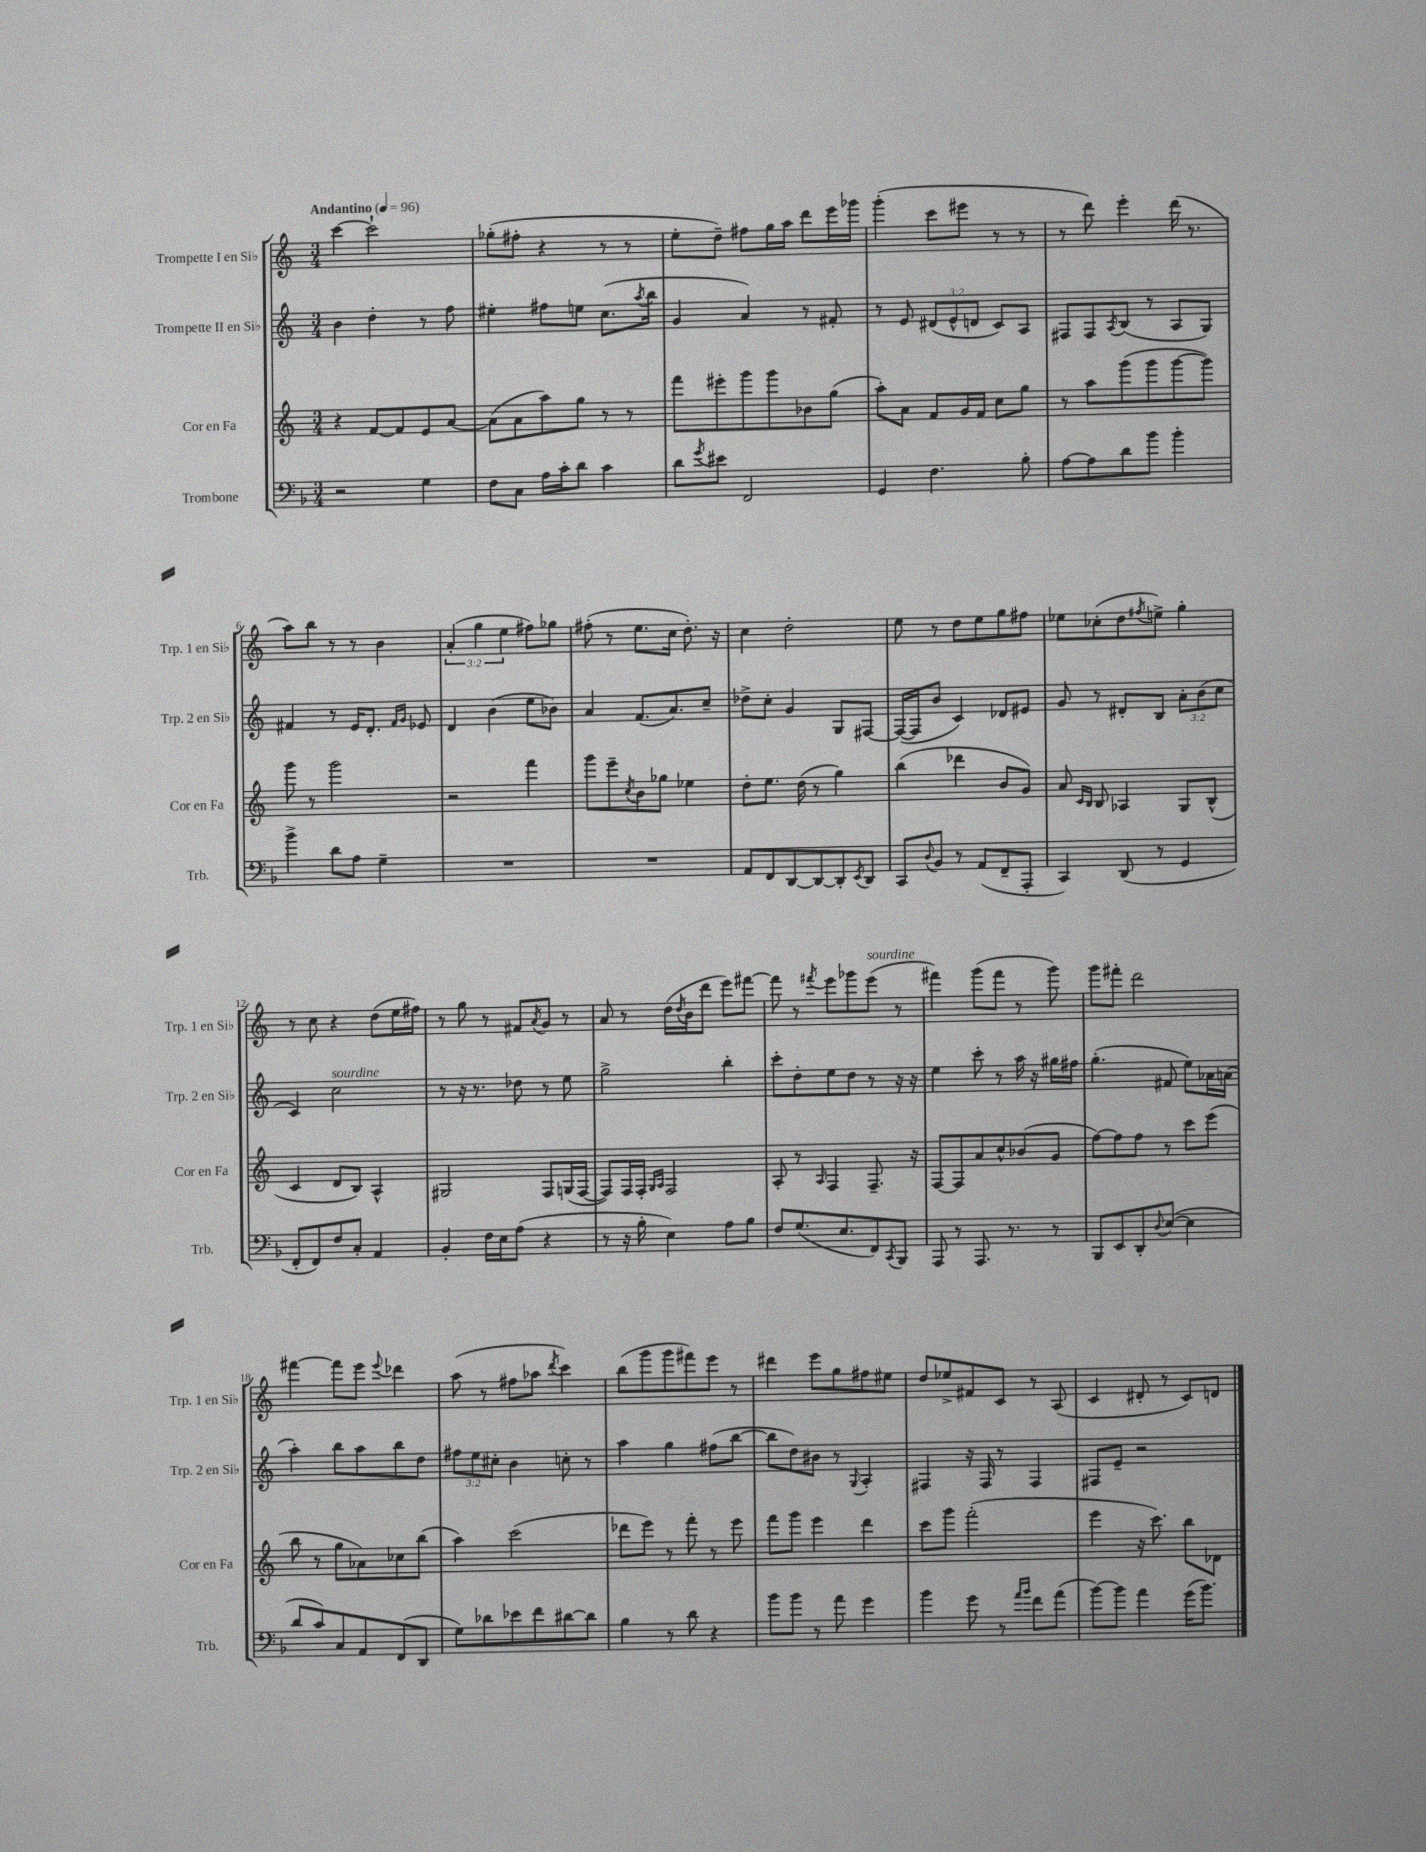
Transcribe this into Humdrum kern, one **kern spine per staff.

**kern	**kern	**kern	**kern
*staff4	*staff3	*staff2	*staff1
*clefF4	*clefG2	*clefG2	*clefG2
*k[b-]	*k[]	*k[]	*k[]
*M3/4	*M3/4	*M3/4	*M3/4
*MM96	*MM96	*MM96	*MM96
2r	4r	4b\	[4ccc\
.	[8f/L	4dd'\	2ccc`\]
.	8f/]	.	.
4G\	8e/	8r	.
.	[8a/J	8ff\	.
=	=	=	=
8F\L	(8a\]L	4ee#'\	(8gg-'\L
8C\J	8a\	.	8ff#'\J
16A\LL	8aa\)	8ff#\L	4r
16c'\J	.	.	.
8d\J	8gg\J	8ee\J	.
4c\	8r	(8.cc\L	8r
.	8r	.	8r
.	.	8qaa/	.
.	.	16bb\Jk	.
=	=	=	=
8d\L	8fff\L	4g/	8ee'\L
8qg/	.	.	.
8e#\J	8eee#'\	.	8dd~\J)
2FF/	8ggg\	4a/)	8ff#\L
.	8ggg\	.	16gg\L
.	.	.	16aa\JJ
.	8b-\	8r	8ddd\L
.	(8gg\J	8f#'/	16eee\L
.	.	.	16ggg-\JJ
=	=	=	=
4GG/	8aa'\L)	8r	(4ggg'\
.	8a\J	8e/	.
4.F\	8f/L	(12d#/L	8ccc\L
.	.	12e^^/	.
.	16g/L	.	8eee#\J
.	.	12d/J	.
.	16f/JJ	.	.
.	8cc\L	8c/L)	8r
8B-'\	8gg\J	8A/J	8r
=	=	=	=
[8A\L	8r	8F#/L	8r
8A\]	8aa\L	8F#/	8ddd\)
.	.	8qA/	.
8d\	(8ggg\	(8B/J	4eee'\
8b-\J	8ggg\	8r	.
4b-'\	[8ggg\	8A/L	(16ddd\
.	.	.	8.r
.	8ggg\]J)	8G/J)	.
=	=	=	=
4b-^\	8ggg\	4f#/	8aa\L)
.	8r	.	8bb\J
8d\L	2ggg\	8r	8r
8A\J	.	16e/LK	8r
.	.	8.d'/J	.
4G~\	.	.	4b\
.	.	16qqf#/LL	.
.	.	16qqg/JJ	.
.	.	8e-/	.
=	=	=	=
2.r	2r	4d/	(6a'/
.	.	.	6gg\
.	.	(4b\	.
.	.	.	6ee\
.	4fff\	8ee\L	8ff#\L)
.	.	8b-\J)	8gg-\J
=	=	=	=
2.r	8ggg\L	4a/	(8ff#'\
.	8eee~\	.	8r
.	8qcc/	.	.
.	8b\	(8.f/L	8.ee\L
.	8gg-\J	.	.
.	.	8.a/)	16cc\Jk
.	4ee-\	.	8.dd'\)
.	.	8cc~/J	.
.	.	.	16r
=	=	=	=
8AA/L	8dd'\L	8dd-^\L	4cc\
8FF/	8.ee\J	8cc'\J	.
[8DD/	.	4g/	2dd'\
.	(16dd\	.	.
8DD/_	8r	.	.
8DD'/]	4gg\)	8G/L	.
8qEE/	.	.	.
8DD/J	.	[8F#/J	.
=	=	=	=
8CC/L	(4bb\	(16F#/_LL	8ee\
.	.	16F#/]J	.
8qqD/	.	.	.
8BB-/J	.	8b/J	8r
8r	4ddd-\	4c/)	8dd\L
(8AA/L	.	.	8ee\
8FF~/	8b/L	8d-/L	8gg\
8AAA'/J	8g/J)	8e#/J	8ff#\J
=	=	=	=
4CC/)	8a/	8g/	8ee-\L
.	16qqc/LL	.	.
.	16qqB/JJ	.	.
.	8B/	8r	(8cc-'\
(8DD/	4A-/	8d#'/L	8dd\
.	.	.	8qff#/
8r	.	8B/J	8ee^\J)
4GG/	8G/L	12a'\L	4gg'\
.	.	(12b\	.
.	(8B^^/J	.	.
.	.	12cc\J	.
=	=	=	=
8FF'/L	4c/	4c/)	8r
8FF/)	.	.	8cc\
8F/	8d/L	2cc\	4r
8C'/J	8B/J)	.	.
4AA/	4A^^/	.	(8dd\L
.	.	.	16ee\L
.	.	.	16ff#\JJ)
=	=	=	=
4BB-'/	2G#/	8r	8r
.	.	16r	8gg\
.	.	8.r	.
16F\LL	.	.	8r
16E\J	.	.	.
(8A\J	.	8dd-\	8f#/L
.	.	.	8qa/
4r	8F/L	8r	8g/J
.	(16G/L	8ee\	8r
.	[16F/JJ	.	.
=	=	=	=
8r	8F/]L)	2gg^\	8a/
16r	16F/L	.	8r
16B-'\	16F'/JJ	.	.
.	16qqG/LL	.	.
.	16qqA/JJ	.	.
4E\)	2F/	.	(16dd\LL
.	.	.	8qdd/
.	.	.	16b\J
.	.	.	8ddd\J
8A\L	.	4bb'\	8eee\L)
8B-\J	.	.	[8fff#\J
=	=	=	=
8F/L	8A'/	8ccc'\L	8fff#\]
(8.G/	8r	8dd'\	8r
.	16qqA/	.	8qfff#/
.	4F/	8ee\	8eee\L
8.E/	.	.	.
.	.	8dd\J	8ggg-\
8FF/)	8.F~/	8r	(8eee\J
8qCC/	.	.	.
8BBB-/J	.	16r	8r
.	16r	16r	.
=	=	=	=
8AAA/	[8F/L	4ee\	4fff#\)
8r	8F/]	.	.
8.AAA/	8a/	8ccc'\	(8ggg\L
.	8cc^^/	8r	8fff#\J
8.r	.	.	.
.	(8b-/	16aa\	8r
.	.	16r	.
8r	8g/J	16gg#\LL	8ggg\)
.	.	16ff#\JJ	.
=	=	=	=
8BBB-/L	[8ff\L)	(4.gg'\	8ggg\L
8EE/	8ff\]	.	8fff#'\J
8DD'/	8ff\J	.	2ddd\
8qqD/	.	.	.
([8E/J	8r	8f#/	.
4E\]	8ccc\L	8ee\L)	.
.	(8eee\J	16a-\L	.
.	.	(16a\JJ	.
=	=	=	=
8d/L	8bb\	4aa'\)	[4fff#\
8c/)	8r	.	.
8C/	8gg\L	8bb\L	8fff#\]L
8AA/	8a-\)	8aa\	8eee\J
.	.	.	8qqeee/
(8FF/	8cc-\	8bb\	4ddd-\
8DD/J	(8bb\J	8dd\J	.
=	=	=	=
8G\L)	4aa\)	12ff#\L	(8aa\
.	.	12ee\	.
8d-\	.	.	8r
.	.	12cc#'\J	.
8e-\	(2ccc\	4b\	8ff#\L
8f\	.	.	8aa-\J
.	.	.	8qddd/
[8d#\	.	8cc'\	4ccc\)
8d#\]J	.	8r	.
=	=	=	=
4B-\	8ddd-\L	4aa\	(8bb\L
.	8eee\J)	.	8ggg\
8r	8r	4gg\	8ggg\
8d\	8fff'\	.	8fff#\)
4r	8r	(8ff#\L	8eee\J
.	8eee\	[8bb\J	8r
=	=	=	=
8b-\L	8fff\L	8bb\]L	4ddd#\
8b-\J	8ggg\J	8dd\)	.
8r	4eee\	8b#\J	8eee\L
8a\	.	8r	8gg\
.	.	8qqG/	.
4g\	4ddd\	4A'/	8ff#\
.	.	.	8ee#\J
=	=	=	=
4b-\	8ccc\L	4F#/	8dd/L
.	8ggg\J	.	8ee-^/
8g\	(2fff'\	16r	8f#/
.	.	16F#/	.
8r	.	8r	8c/J
16qqa/LL	.	.	.
16qqb-/JJ	.	.	.
8f\L	.	4F#/	8r
(8a\J	.	.	(8A/
=	=	=	=
[8b-\L)	4eee\	8F#/L	4c/
8b-\]J	.	8e~/J	.
4a\	16r	2r	8d#'/
.	8.ccc\)	.	.
.	.	.	8r
(16g\LK	8bb\L	.	8c/L)
8.b-\J)	.	.	.
.	8d-\J	.	8d/J
==	==	==	==
*-	*-	*-	*-
